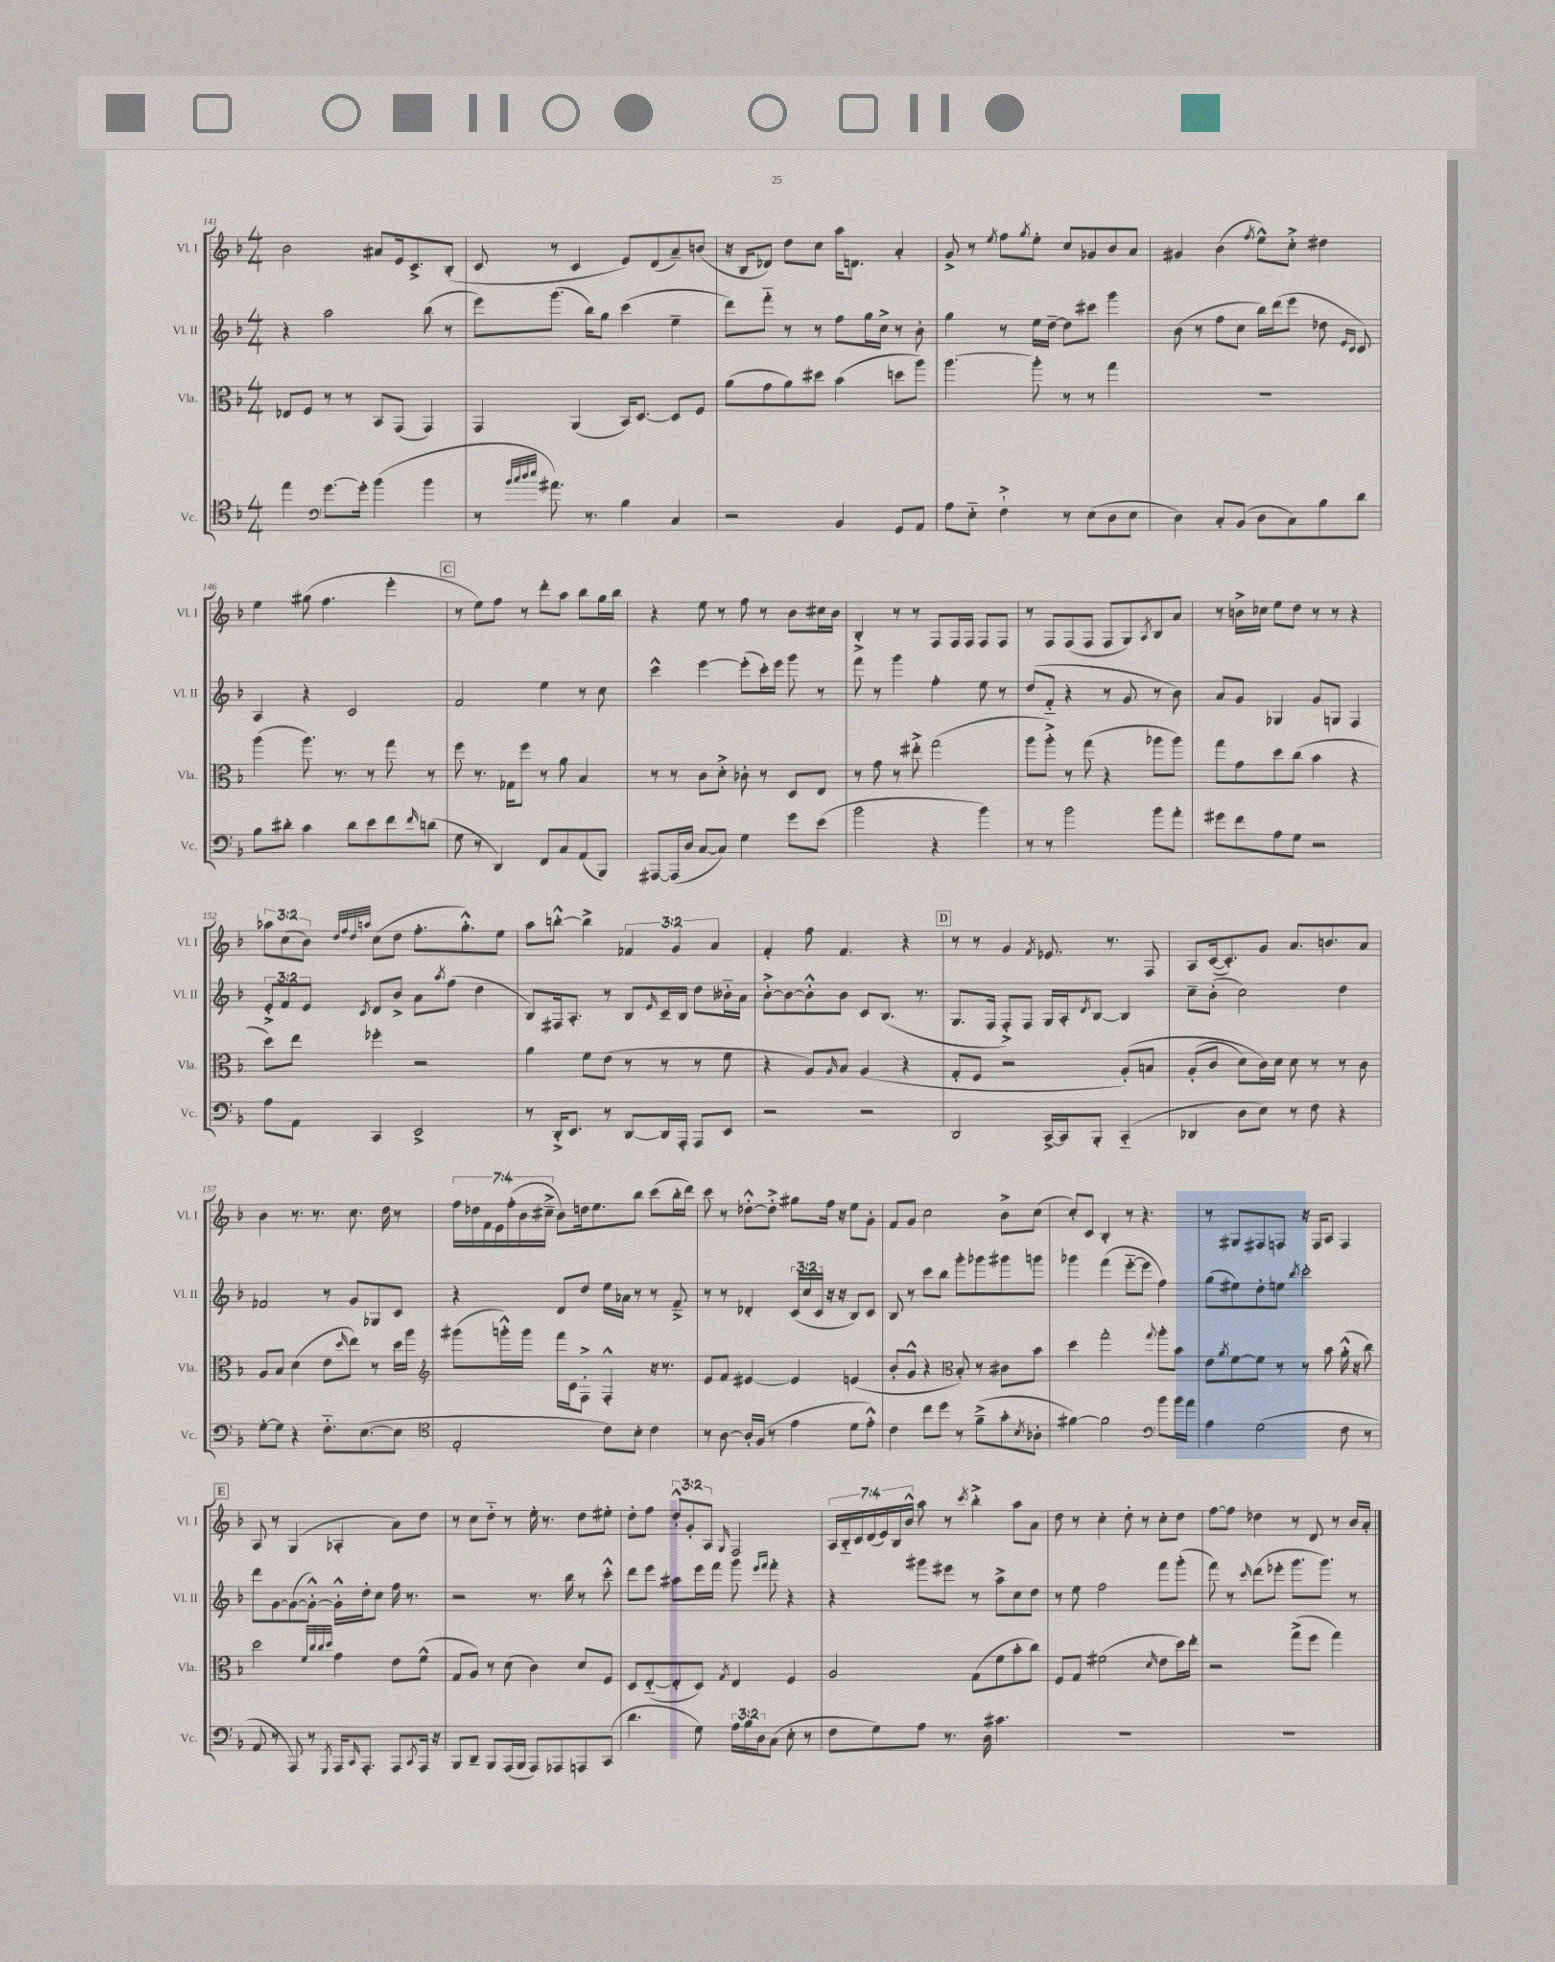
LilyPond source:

<<
\new StaffGroup <<
\new Staff = "s0" \with { instrumentName = "Vl. I" shortInstrumentName = "Vl. I" } {
    \clef treble \key f \major \numericTimeSignature \time 4/4 \override Staff.TupletNumber.text = #tuplet-number::calc-fraction-text
    bes'2 ais'8 e'16 c'8.-> bes8-.( |
    c'8 r8 c'4 e'8) d'8( a'8--) b'8( |
    r16 bes16 des'8) d''8 c''8 a''16 d'8. a'4-. |
    g'8-> r8 \acciaccatura { e''8 } f''8 \acciaccatura { g''8 } e''8-. c''8 ges'8 bes'8 a'8 |
    gis'4 bes'4( \acciaccatura { f''8 } e''8-^) c''8-.-> dis''4 |
    e''4 gis''8( f''4. e'''4-. |
    \mark \markup { \box "C" } r8 e''8) f''8 r8 d'''8-. a''8 bes''8 g''16 bes''16 |
    r4 e''8 r8 f''8 r8 bes'8 cis''16 bes'16 |
    bes4-.-> r8 r8 f8 f16 f16 f8 f8 |
    r8 f8 f8( f8 f8 g8) \acciaccatura { a8 } bes8 a'8 |
    r8 b'16-> ces''16 e''8 d''8 r8 r8 r4 |
    \tuplet 3/2 { aes''8 c''8( bes'8) } \grace { d''32 f''32 d''32 a''32 } c''8( d''8 f''8.-. g''8.-.-^) e''8 |
    a''8 b''8~-.-^ b''4-> \tuplet 3/2 { fes'4 g'4 a'4 } |
    f'4-. f''8 f'4. r4 |
    \mark \markup { \box "D" } r8 r8 g'4 \acciaccatura { f'8 } ees'8. r8. f8 |
    a8 c'16~( c'8.-.) g'8 a'8. b'8. a'8 |
    bes'4 r8. r8. c''8. d''16 r8 |
    \tuplet 7/4 { f''16 des''16 f'16 e'16 f''16-.( bes'16 cis''16---> } bes'8) d''16 e''8. bes''8 c'''8( bes''16-. d'''16) |
    c'''8 r8 des''8~-.-^ des''8-.-> gis''8 f''16 r16 e''8 g'8-. |
    f'8 g'8 c''2 bes'8-> c''8( |
    c''8-.) c'8 bes4-. r8 r4. |
    r8 gis8 fis8 f8 r16 f16 a8 f4 |
    \mark \markup { \box "E" } a8 r8 g4( aes4-. a'8) d''8 |
    r8 c''8 d''8-_ r8 e''16-. r8. d''8 eis''8-. |
    d''8-. f''8 \tuplet 3/2 { d''8-.-^ g'8-. a8 } \grace { g16 } f2 |
    \tuplet 7/4 { a16 bes16-_ c'16 d'16( e'16) bes16 bes'16-^ } a''8 r8 \acciaccatura { c'''8 } bes''4-.-> a''8 a'8 |
    d''8 r8 c''4-. d''8-. r8 c''8-. d''8 |
    f''8~ f''8 des''4 r8 d'8 r8 bes'16 a'16-. \bar "|." |
}
\new Staff = "s1" \with { instrumentName = "Vl. II" shortInstrumentName = "Vl. II" } {
    \clef treble \key f \major \numericTimeSignature \time 4/4 \override Staff.TupletNumber.text = #tuplet-number::calc-fraction-text
    r4 a''2 bes''8( r8 |
    e'''8) g'''8.( bes''16) g''8 c'''4( e''4-- |
    d'''8) f'''8-_ r8 r8 f''8 g''16 c''16-> r8 bes'8-. |
    g''4 r8 e''16 d''16~-- d''8 cis'''8 g'''4 |
    bes'8( r8 f''8 c''8 bes''16) d'''16( e'''8 des''8 \grace { e'16 c'16 } c'8) |
    a4 r4 c'2 |
    \mark \markup { \box "C" } f'2 e''4 r8 c''8 |
    c'''4-^ e'''4~ e'''8-.( c'''16-.) e'''16 g'''8 r8 |
    f'''8 r8 g'''4 f''4-. e''8 r8 |
    d''8( f'8-_ r4 r8 g'8 r8 bes'8) |
    a'8 g'8 ges4 g'8 g8 f4 |
    \tuplet 3/2 { e'8-.-> f'8 e'8 } \acciaccatura { c'8 } d'8 bes'8-> a'8 \acciaccatura { a''8 } f''8( d''4 |
    bes8) fis16 a8.-. r8 bes8 \grace { e'16 } c'16-- bes16 d''8 beses'16-_ a'16 |
    bes'8~-.-> bes'8~ bes'8-.-^ bes'8 c'8 bes8.( r8. |
    \mark \markup { \box "D" } g8. f16 f8-.->) f8 g16 a16-. \acciaccatura { d'8 } bes8~ bes4 |
    c''8-- bes'8-.( c''2) d''4 |
    fes'2 r8 g'8 ges8 c'8 |
    r4 d'8 d''8 e''16 aes'16 r8 r8 f'8---> |
    r8 r8 des'4-. \tuplet 3/2 { c'16( c''16 c'16 } r16 r16 bes8) c'8 |
    bes8 r8 c'''8 bes''8 g'''8-. ges'''8 gis'''8 g'''8 |
    ges'''4 f'''4( e'''8~-_ e'''8 f''4) |
    g''8( eis''8) d''8-. e''8 \acciaccatura { bes''8 } c'''2-. |
    \mark \markup { \box "E" } d'''8 g'8~ g'8~( g'8~-.-^) g'16-.-^ d''16-. c''8 f''16 r8. |
    r2 r8. bes''16 r8 c'''8-.-^ |
    d'''8 e'''8 ais''8 e'''16 f'''16 g'''8 \grace { e'''16 f'''16 } f'''8-. r4 |
    r4 gis'''8 eis'''8 r8 a''8-> c''8 d''8 |
    r8 e''8 f''2 f'''8 g'''8-.( |
    f'''8) r8 \grace { c'''16 } d'''8( ees'''8-. g'''8. g'''8.) r8 \bar "|." |
}
\new Staff = "s2" \with { instrumentName = "Vla." shortInstrumentName = "Vla." } {
    \clef alto \key f \major \numericTimeSignature \time 4/4
    ees8 f8 r8 r8 bes,8 g,8( g,4) |
    g,4 a,4( bes,16) d8.~ d8 f8 |
    a'8( g'8 a'8) dis''8 bes'4( d''8 a''8) |
    a''4.~ a''8-. r8 r8 g''4 |
    R1 |
    a''4( a''8.) r8. r8 g''8 r8 |
    \mark \markup { \box "C" } f''8 r8. ges16 f''8 r8 a'8 bes4 |
    r8 r8 c'8 d'8-.-> ces'8-. r8 d8 e8 |
    r8 g'8 r8 eis''8-.-> g''2( |
    a''8 a''8-.->) r8 g''8( r4 aes''8 aes''8) |
    g''8 g'8 d''8 c''8( bes'4 r4 |
    d''8) e''8 fes''4-. r2 |
    a'4 f'8 e'8( r8 r8 r8 f'8 |
    r4 a8) \grace { a16 } bes8 a4( r4 |
    \mark \markup { \box "D" } g8-. f8 r2 a8-.)\( b8 |
    a8-.( c'8 d'8) c'16\) d'16 d'8 r8 r8 c'8 |
    a8 bes8 d'4( e'8 \grace { d''16 } e''8) r8 d''16 a''16 |
    \clef treble gis'''8( g'''16-.-^) g'''16 f'''16 c'16 f8-.-> f4-.-^ r16 r8. |
    e'8 f'8 eis'4~ eis'4 e'4( |
    bes'8-. g'8-^ r4 \clef alto bes8-.) r8 cis'8 bes'8 |
    d''4 g''2-. \appoggiatura { g''8 } a''8-. bes'8 |
    e'8 \acciaccatura { a'8 } f'8~ f'8 r8 r8 bes'8 a'16-.-^( r16 c''8) |
    \mark \markup { \box "E" } d''2 \grace { f'32 c''32 c''32 d''32 } g'4 e'8 f'8-^( |
    g8 a8) r8 d'8( c'4) d'8 f8 |
    d8 e8~-_( e8-. d8) \acciaccatura { g8 } e4 f4 |
    a2 g8( f'8 bes'8-. c''8) |
    f8 g8 fis'2( \grace { d'16 } e'8 d''16) e''16-. |
    r2 g''8->( f''8 g''4) \bar "|." |
}
\new Staff = "s3" \with { instrumentName = "Vc." shortInstrumentName = "Vc." } {
    \clef tenor \key f \major \numericTimeSignature \time 4/4 \override Staff.TupletNumber.text = #tuplet-number::calc-fraction-text
    e''4 \clef bass g'8.~ g'16-. bes'4( bes'4 |
    r8 \grace { bes'32 c''32 d''32 e''32 } ais'8.) r8. bes4 c4 |
    r2 bes,4 g,8 a,8 |
    a8 e8-_ f4-!-> r8 e8( d8 e8 |
    d4) c8-. bes,8( d8 c8) bes8 d'8 |
    bes8 dis'8-. c'4 dis'8 e'8 f'8 \grace { f'16 } d'8( |
    \mark \markup { \box "C" } g8 r8 d,4) f,8 c8 a,8( bes,,8) |
    ais,,8~ ais,,16( d16 c8~ c8) g4 g'8 e'8( |
    bes'2 r4 bes'4) |
    r8 r8 bes'2 bes'8 a'8-. |
    gis'8 f'8 a8 g8 r2 |
    a8 a,8 c,4 e,2-> |
    r8 d,16-.-> e,8. r8 d,8~ d,16 a,,16-. a,,8 e,8 |
    r2 r2 |
    \mark \markup { \box "D" } d,2 c,16~-> c,16 bes,,8-. c,4-_( |
    des,4 d8 e8) r8 f8 r4 |
    g8~-. g8 r4 f8.-_ e8.~( e8 |
    \clef tenor e2-. c'8) bes8-. c'4 |
    r8 a8~ a16-. f16( r8 e'4 d'8 e'8-.-^) |
    c'4 c''8 d''8 r8 f'8--->( g'8-. \acciaccatura { bes8 } aes8-. |
    fis'4~) fis'2 \clef bass bes'8 bes'16 a'16 |
    a4 g2( f8 r8 |
    \mark \markup { \box "E" } a,8 r8 a,,8) r8 \acciaccatura { g,,8 } a,,16 \grace { c,16 } a,,8.-. a,,8 \acciaccatura { c,8 } a,,16 r16 |
    bes,,8 d,8-- bes,,8 a,,16( bes,,16 a,,8) aes,,8 a,,8 c,8( |
    d'4. g8) \tuplet 3/2 { a16 bes16 d16 } c8( e8-. r8 |
    f8 g8) a8 r8. d16 cis'4. |
    R1 |
    R1 \bar "|." |
}
>>
>>
\layout { \context { \Score currentBarNumber = #141 } }
